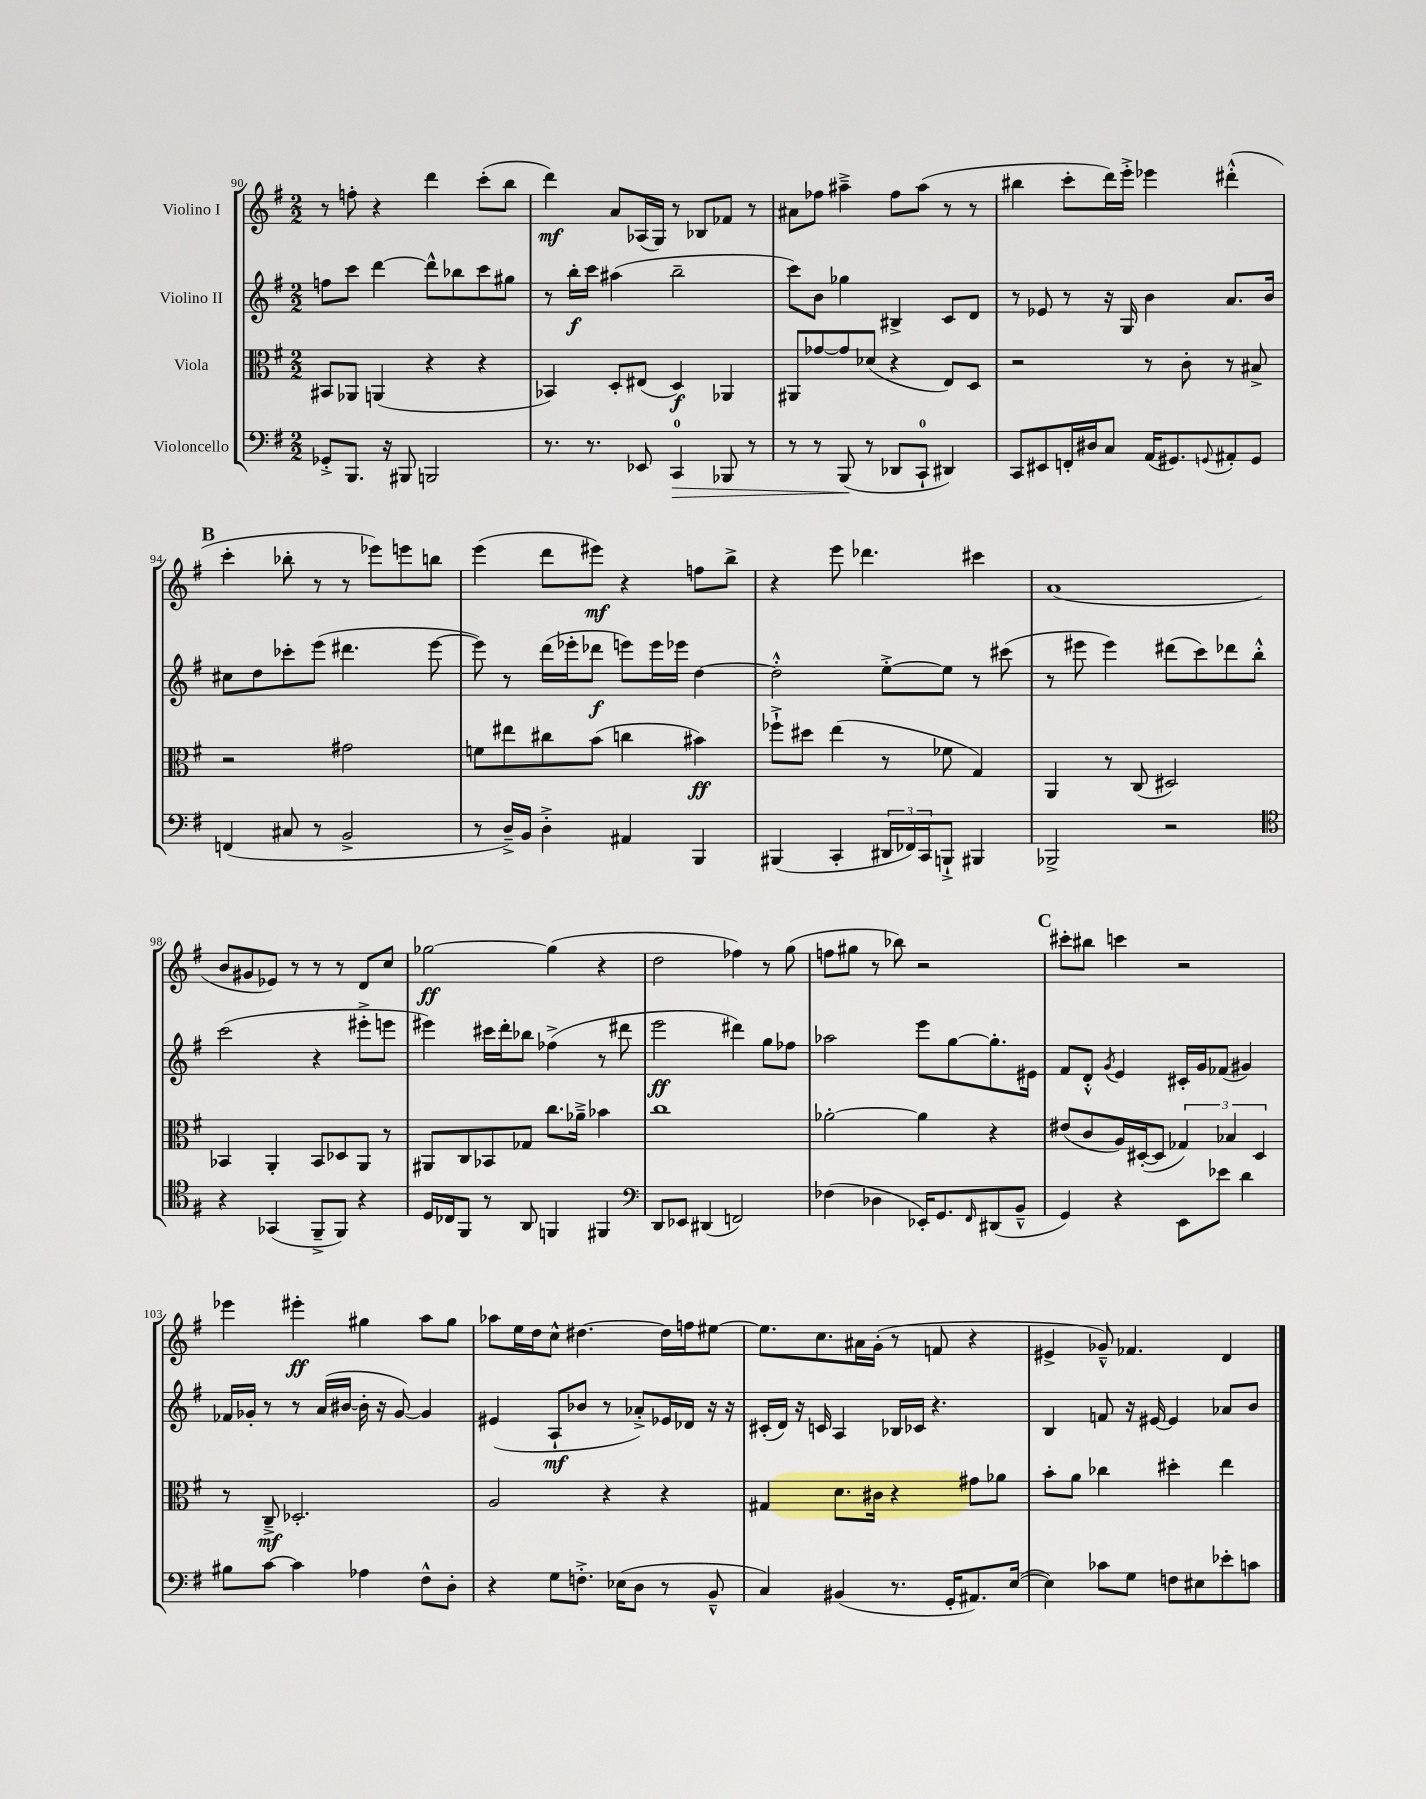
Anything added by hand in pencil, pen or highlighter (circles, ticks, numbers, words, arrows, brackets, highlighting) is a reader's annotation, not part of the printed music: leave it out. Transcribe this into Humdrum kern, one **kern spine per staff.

**kern	**kern	**kern	**kern
*staff4	*staff3	*staff2	*staff1
*clefF4	*clefC3	*clefG2	*clefG2
*k[f#]	*k[f#]	*k[f#]	*k[f#]
*M2/2	*M2/2	*M2/2	*M2/2
8GG-'^/L	8BB#/L	8ff\L	8r
8.BBB/J	8AA-/J	8ccc\J	8ff'\
.	(4AA/	[4ddd\	4r
16r	.	.	.
8BBB#/	.	.	.
2BBB/	4r	8ddd^^\]L	4ddd\
.	.	8bb-\	.
.	4r	8ccc\	(8ccc'\L
.	.	8gg#\J	8bb\J
=	=	=	=
8.r	4BB-/)	8r	4ddd\)
.	.	16bb'\LL	.
8.r	.	16ccc\JJ	.
.	8D'/L	(4aa#\	8a/L
8EE-/	(8E#/J	.	(16A-/L
.	.	.	16G/JJ)
4CC/	4D/)	2bb~\	8r
.	.	.	8B-/L
8BBB-/	4AA-/	.	8f-/J
8r	.	.	8r
=	=	=	=
8r	8AA#/L	8ccc\L)	8a#\L
8r	[8g-/	8b\J	8ff-\J
(8BBB/	8g-/]	4gg-\	4aa#~^\
8r	(8d-/J	.	.
8DD-/L	4r	4B#^/	8ff-\L
8CC`/J	.	.	(8aa#\J
4DD#/)	8E/L)	8c/L	8r
.	8D/J	8d/J	8r
=	=	=	=
8CC/L	2r	8r	4bb#\
8EE#/	.	8e-/	.
16FF'/L	.	8r	8ccc'\L
16D#/J	.	.	.
8C/J	.	16r	16ddd\L)
.	.	16G/	16eee'^\JJ
(16AA/LK	8r	4b\	4eee-\
8.GG#/)	.	.	.
.	8c'\	.	.
8qqGG/	.	.	.
8AA#'/	8r	8.a/L	(4ddd#'^^\
8GG/J	8B#^/	.	.
.	.	16b/Jk	.
=	=	=	=
(4FF/	2r	8cc#\L	4ccc'\
.	.	8dd\	.
8C#/	.	8ccc-'\	8bb-'\
8r	.	(8eee\J	8r
2BB^/	2g#\	4.ddd#\	8r
.	.	.	8eee-\L)
.	.	.	8eee\
.	.	[8eee\	8bb\J
=	=	=	=
8r	8f\L	8eee\])	(4eee\
16D~^/LL)	8ee#\	8r	.
16BB/JJ	.	.	.
4D'^\	8cc#\	(16ddd\LL	8ddd\L
.	.	16eee-'\J	.
.	(8b\J	8ddd-\J	8eee#\J)
4AA#/	4cc\	8eee\L)	4r
.	.	16eee\L	.
.	.	16eee-\JJ	.
4BBB/	4b#\)	[4dd\	8ff\L
.	.	.	8bb^\J
=	=	=	=
(4BBB#/	8ff-`^\L	2dd'^^\]	4r
.	8dd#\J	.	.
4CC'/	(4ee\	.	8eee\
.	.	.	4.ddd-\
24DD#/LL	8r	[8ee'^\L	.
24FF-/)	.	.	.
24CC/J	.	.	.
8BBB`^/J	8f-\	8ee\]J	.
4BBB#/	4G/)	8r	4ccc#\
.	.	(8ccc#\	.
=	=	=	=
2BBB-^/	4AA/	8r	(1a
.	.	8eee#\	.
.	8r	4eee#\)	.
.	(8C/	.	.
2r	2D#/)	(8ddd#\L	.
.	.	8ccc\)	.
.	.	8ddd-\	.
.	.	8bb'^^\J	.
=	=	=	=
*clefC4	*	*	*
4r	4BB-/	(2ccc\	8b/L
.	.	.	8g#/
(4GG-/	4AA'/	.	8e-/J)
.	.	.	8r
8FF#~^/L	8BB-/L	4r	8r
8FF#/J)	8D-/	.	8r
4r	8AA/J	8eee#'^\L	8d/L
.	8r	8eee\J	8cc/J
=	=	=	=
16D/LL	8AA#/L	4eee#\)	[2gg-\
16C-/J	.	.	.
8FF#/J	8C/	.	.
8r	8BB-/	16ccc#\LL	.
.	.	16ddd'\J	.
8AA/	8G-/J	8bb-\J	.
4FF/	8.cc\L	(4ff-^\	(4gg-\]
.	16a-~^\Jk	.	.
4FF#/	4b-\	8r	4r
.	.	8ddd#\	.
=	=	=	=
*clefF4	*	*	*
8DD/L	1cc	2eee\	2dd\
8EE-/J	.	.	.
(4DD#/	.	.	.
2FF/)	.	4ddd#\)	4ff-\)
.	.	8gg\L	8r
.	.	8ff-\J	(8gg\
=	=	=	=
(4F-\	[2a-'\	2aa-\	8ff\L
.	.	.	8gg#\J
4D-\	.	.	8r
.	.	.	8bb-\)
16EE-'/LK)	4a-\]	8eee\L	2r
8.GG/	.	.	.
.	.	[8gg\	.
16qqFF#/	.	.	.
(8DD#/	4r	8.gg'\]	.
8BB~^^/J	.	.	.
.	.	16e#\Jk	.
=	=	=	=
4GG/)	(8e#/L	8f#/L	8ccc#'\L
.	8c/	8d'^^/J	8bb#\J
.	.	8qg/	.
4r	16A/L)	4e/	4ccc\
.	([16D#'/J	.	.
.	8D#/]J	.	.
8EE\L	6G-/)	16c#'/LL	2r
.	.	16g/J	.
8e-\J	.	(8f-/J	.
.	6B-/	.	.
4d\	.	4g#/)	.
.	6D#/	.	.
=	=	=	=
8B#\L	8r	16f-/LL	4eee-\
.	.	16g-'/JJ	.
[8c\J	8C~^/	8r	.
4c\]	2.D-'/	8r	4eee#'\
.	.	(16a/LL	.
.	.	[16b#/JJ	.
4A-\	.	16b#'\]	4gg#\
.	.	16r	.
.	.	[8g-/)	.
8F#^^\L	.	4g-/]	8aa\L
8D'\J	.	.	8gg#\J
=	=	=	=
4r	2A/	(4e#/	8aa-\L
.	.	.	16ee\L
.	.	.	16dd\J
8G\L	.	8A`/L	8cc^^\J
8.F'^\J	.	8b-/J	[4.dd#\
.	4r	8r	.
(16E-\LK	.	.	.
8D\J	.	8a-'^/L)	.
8r	4r	16e-/L	16dd#\]LL
.	.	16d-/JJ	16ff\J
8BB~^^/	.	16r	[8ee#\J
.	.	16r	.
=	=	=	=
4C/)	4G#/	(16c#'/LL	8.ee#\]L
.	.	16d/JJ)	.
.	.	16r	.
.	.	16c/	8.cc\
(4BB#/	8.d\L	4A/	.
.	.	.	16a#\L
.	16c#\Jk	.	(16g'\JJ
8.r	4r	16B-/LL	8r
.	.	16c-/JJ	.
.	.	4.r	8f/
16GG'/LK	.	.	.
8.AA#/)	8g#\L	.	4r
.	8a-\J	.	.
([16E/Jk	.	.	.
=	=	=	=
4E\])	8b'\L	4B/	4e#^/
.	8a\J	.	.
8c-\L	4cc-\	8f/	8g-~^^/)
8G\J	.	16r	4.f-/
.	.	[16e#/	.
8F\L	4dd#'\	4e#/]	.
8E#\	.	.	.
8e-'\	4ee\	8a-/L	4d/
8c\J	.	8b/J	.
==	==	==	==
*-	*-	*-	*-
